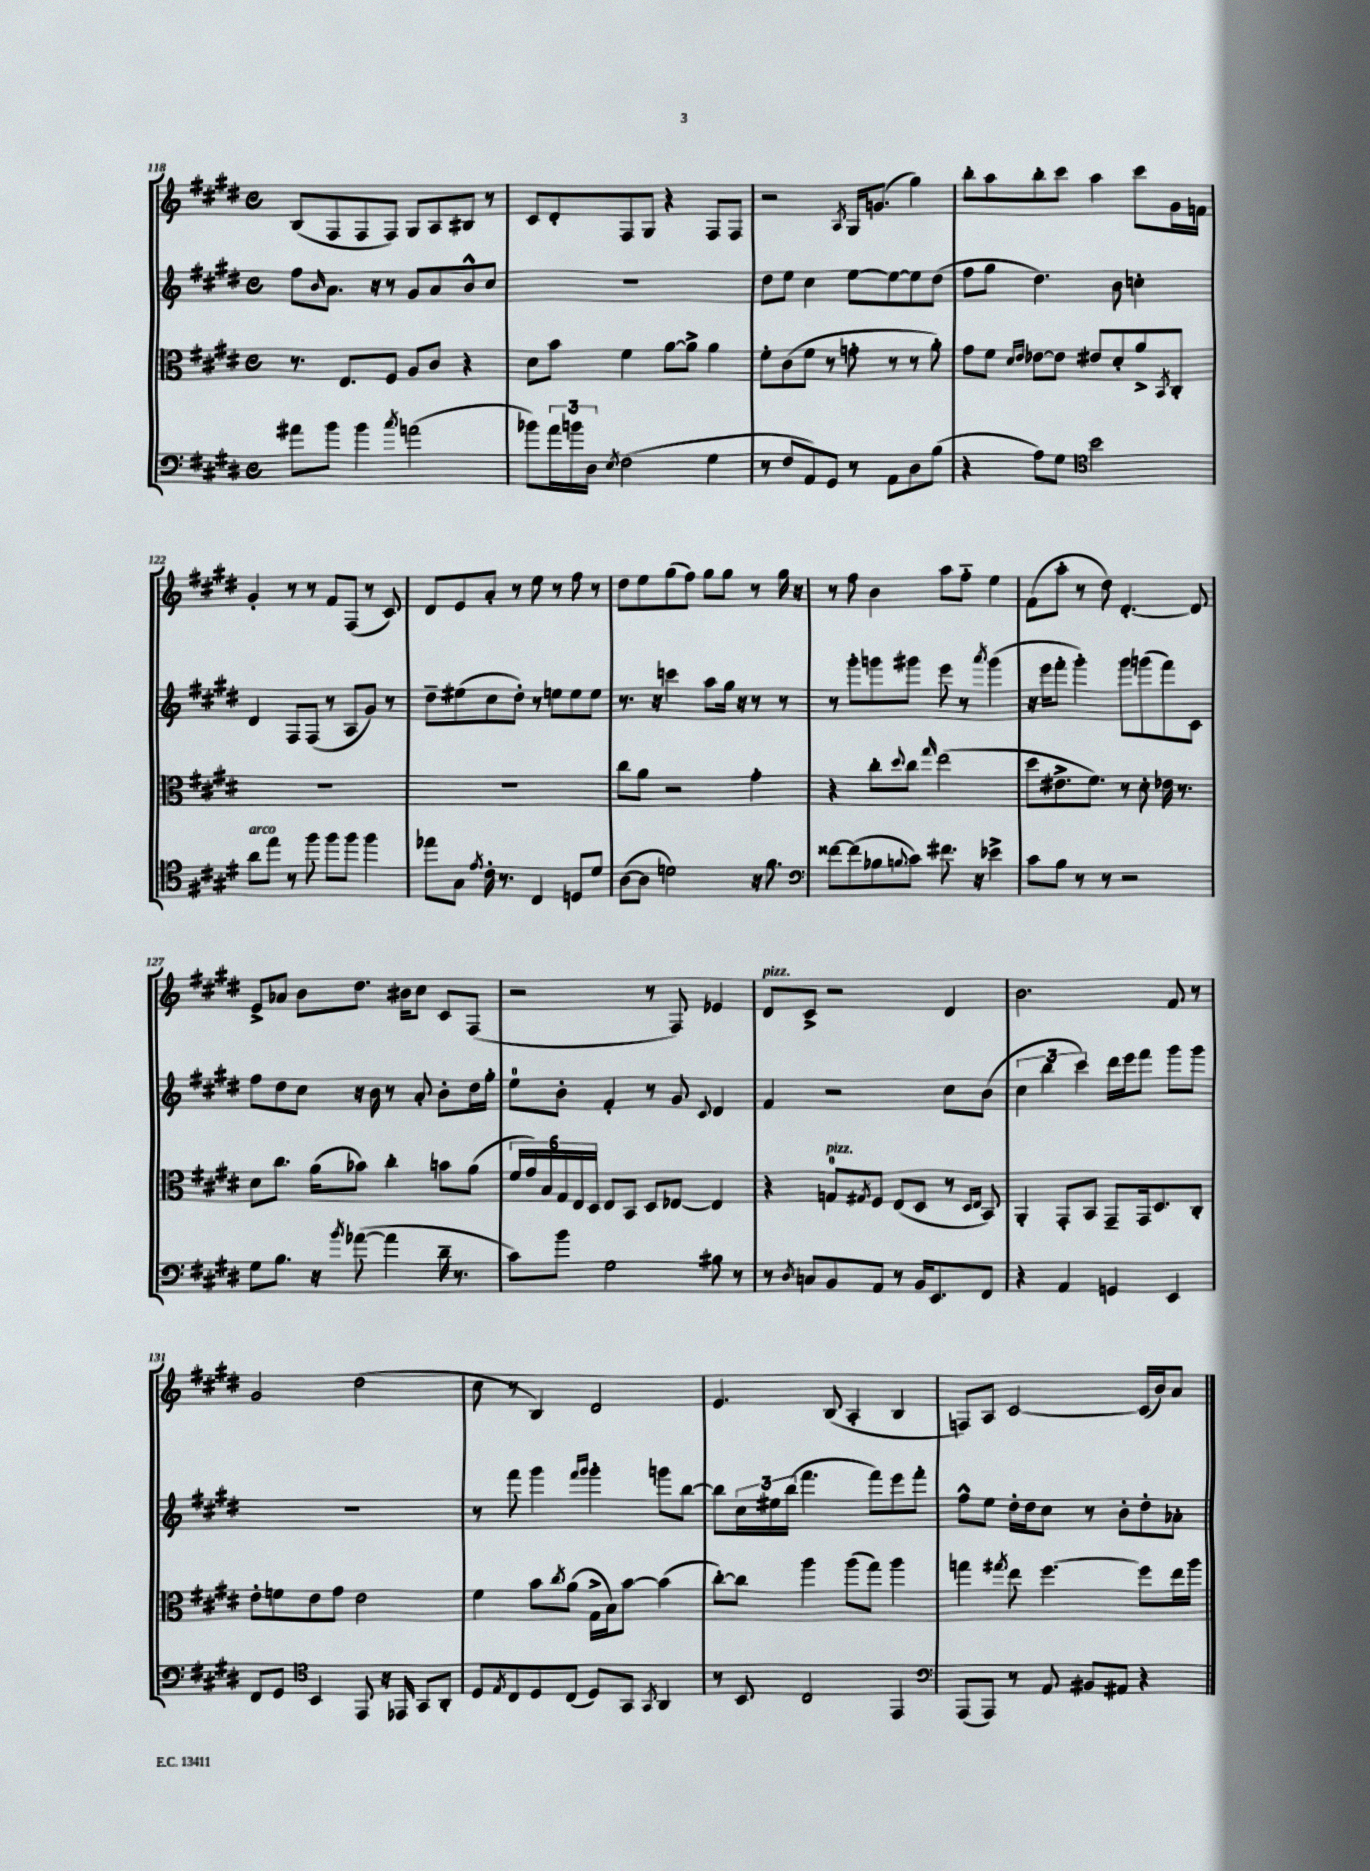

**kern	**kern	**kern	**kern
*staff4	*staff3	*staff2	*staff1
*clefF4	*clefC3	*clefG2	*clefG2
*k[f#c#g#d#]	*k[f#c#g#d#]	*k[f#c#g#d#]	*k[f#c#g#d#]
*M4/4	*M4/4	*M4/4	*M4/4
*met(c)	*met(c)	*met(c)	*met(c)
8a#	8.r	8ff#	(8B
.	.	16qqb	.
8b	.	8.a	8F#
.	8.E	.	.
4b	.	.	8F#
.	.	16r	.
.	8F#	8r	8F#)
8qcc#	.	.	.
(2a	8A	8g#	8G#
.	8c#	8a	8A
.	4r	8b^^	8B#
.	.	8cc#	8r
=	=	=	=
8b-)	8d#	1r	8c#
24a	8b	.	8d#'
24b	.	.	.
24D#	.	.	.
8qE	.	.	.
(2F#	4f#	.	8F#
.	.	.	8G#
.	[8a	.	4r
.	8a^]	.	.
4G#	4a	.	8F#
.	.	.	8F#
=	=	=	=
8r	8f#'	8dd#	2r
8F#	(8c#	8ee	.
8AA)	8f#	4cc#	.
8GG#	8r	.	.
.	.	.	8qA
8r	8g'	[8ee	16G#
.	.	.	(8.g
8AA	8r	8ee_	.
8D#	8r	8ee]	4gg#)
(8B	8a')	(8dd#	.
=	=	=	=
4r	8g#	8ff#	8bb'
.	8f#	8gg#	8aa
.	16qqd#	.	.
.	16qqe	.	.
8A)	[8e-	4.dd#)	8bb'
8G#	8e-]	.	8ccc#
*clefC4	*	*	*
2b	8e#	.	4aa
.	8d#'	8b	.
.	8a^	4cc'	8ccc#
.	8qBB	.	.
.	8C#'	.	16g#
.	.	.	16f
=	=	=	=
8a	1r	4d#	4g#'
8ee	.	.	.
8r	.	8F#	8r
8ff#	.	(8F#	8r
8ff#	.	8r	8f#
8ff#	.	8A	(8F#
4ff#	.	8g#)	8r
.	.	8r	8c#)
=	=	=	=
8ee-	1r	8dd#~	8d#
8G#	.	(8ee#	8e
8qe	.	.	.
16c#'	.	8cc#	8a'
8.r	.	.	.
.	.	8dd#')	8r
4C#	.	8r	8ee
.	.	8ee	8r
8D	.	8ee	8ff#
8d#	.	8ee	8r
=	=	=	=
([8A	8cc#	8.r	8dd#
8A]	8a	.	8ee
.	.	16r	.
2d)	2r	4ccc	(8gg#
.	.	.	8ff#)
.	.	8aa	8gg#
.	.	16gg#	8gg#
.	.	16r	.
16r	4g#'	8r	8r
8.f#	.	.	.
.	.	8r	16gg#
.	.	.	16r
=	=	=	=
*clefF4	*	*	*
[8f##	4r	8r	8r
(8f##]	.	8ggg#'	8ff#
8B-	8cc#'	8ggg	4b
8qqB	8qqdd#	.	.
8c#)	8cc#	8ggg#	.
.	16qqgg#	.	.
8.f#	(2ee	8eee	8aa
.	.	8r	8ff#'~
16r	.	.	.
.	.	8qaaa	.
4e-^	.	(4ggg#	4ee
=	=	=	=
8c#	8dd#	16r	(8f#
.	.	16eee	.
8B	8.e#^	8fff#'	8aa'
8r	.	4ggg#')	8r
.	8.f#)	.	.
8r	.	.	8dd#)
2r	8r	8ggg#	[4.d#'
.	8d#'	(8ggg	.
.	16e-	8fff#)	.
.	8.r	.	.
.	.	8c#	8d#]
=	=	=	=
8G#	8d#	8ff#	8e^
8.B	8.cc#	8dd#	8a-
.	.	8cc#	8b
16r	(16a	.	.
8qb	.	.	.
([8a-	8b-)	16r	8.dd#
.	.	16b	.
4a-]	4cc#'	8r	.
.	.	.	16b#
.	.	8a'	8cc#
16d#~	8b	8b'	8c#
8.r	.	.	.
.	(8a	16dd#	(8F#
.	.	16gg#'	.
=	=	=	=
8c#)	24f#	8ee	2r
.	24g#)	.	.
.	24B	.	.
8b	24G#	8b'	.
.	24E	.	.
.	24D#	.	.
2G#	8E	4f#'	.
.	8BB	.	.
.	8D#	8r	8r
.	[8E-	8g#	8F#)
.	.	8qqc#	.
8B#	4E-]	4d#	4e-
8r	.	.	.
=	=	=	=
8r	4r	4f#	8d#
8qD#	.	.	.
8C	.	.	8c#^
8BB	8G	2r	2r
.	8qG#	.	.
8AA	8F#	.	.
8r	(8E	.	.
16BB	8D#	.	.
8.EE	.	.	.
.	8r	8cc#	4d#
.	16qqD#	.	.
.	16qqE	.	.
8FF#	8BB)	(8b	.
=	=	=	=
4r	4AA'	6cc#	2.b
.	.	6bb	.
4AA	8GG#'	.	.
.	.	6ccc#)	.
.	8BB	.	.
4GG	8GG#~	16ddd#	.
.	.	16eee	.
.	16GG#	8fff#	.
.	8.D#	.	.
4EE	.	8ggg#	8f#
.	8C#'	8ggg#	8r
=	=	=	=
8FF#	8e'	1r	2g#
8GG#	8f	.	.
*clefC4	*	*	*
4BB	8e	.	.
.	8g#	.	.
8EE	2e	.	(2dd#
16r	.	.	.
16EE-	.	.	.
8GG#	.	.	.
8AA'	.	.	.
=	=	=	=
8D#	4f#	8r	8cc#
8qE	.	.	.
8C#	.	8fff#	8r
8D#	8b	4ggg#	4B)
.	8qcc#	.	.
(8C#	(8a	.	.
.	.	16qqfff#	.
.	.	16qqggg#	.
8D#)	16G#^	4ggg#'	2d#
.	16B)	.	.
8GG#	[8b	.	.
8qGG#	.	.	.
4AA	(4b]	8ggg	.
.	.	[8bb	.
=	=	=	=
8r	[8cc#')	8bb]	4.e
8BB	8cc#]	24cc#	.
.	.	24ee#	.
.	.	(24bb	.
2C#	4aa	4.fff#	.
.	.	.	(8B
.	(8aa	.	4A'
.	8gg#)	8fff#)	.
4EE	4aa	8eee	4B
.	.	8fff#'	.
=	=	=	=
*clefF4	*	*	*
(8AAA	4gg	8ff#^^	8F)
8AAA)	.	8ee	8A
.	8qgg#	.	.
8r	8ee	16dd#'	[2c#
.	.	16dd#	.
8AA	[4.ff#	8cc#	.
8BB#	.	8r	.
8AA#	.	8b'	.
4r	8ff#]	8dd#'	(16c#]
.	.	.	16b)
.	16ee	8a-'	8a
.	16aa	.	.
==	==	==	==
*-	*-	*-	*-
